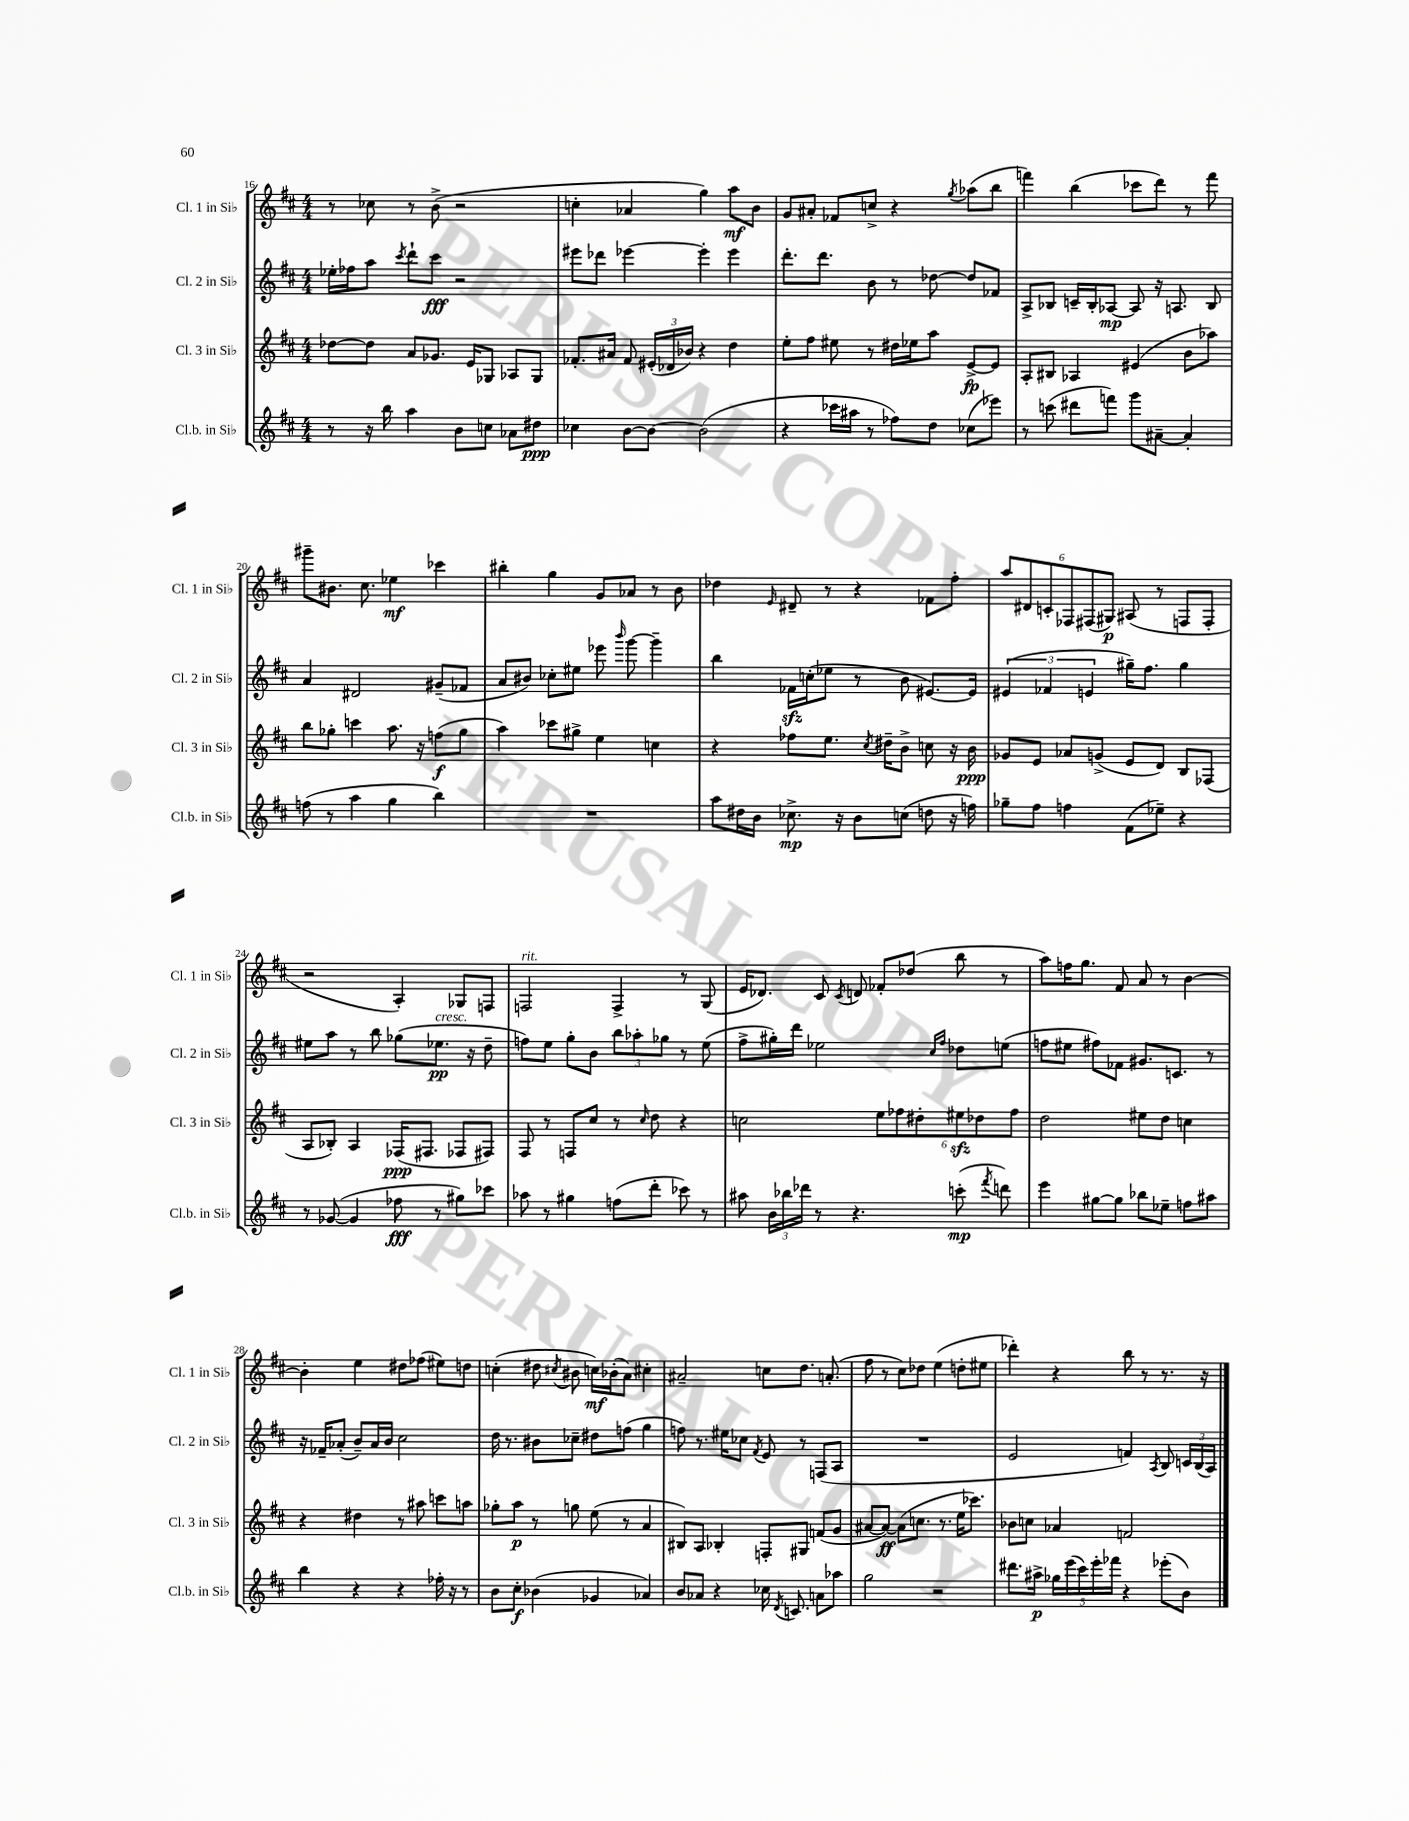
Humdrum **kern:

**kern	**kern	**kern	**kern
*staff4	*staff3	*staff2	*staff1
*clefG2	*clefG2	*clefG2	*clefG2
*k[f#c#]	*k[f#c#]	*k[f#c#]	*k[f#c#]
*M4/4	*M4/4	*M4/4	*M4/4
8r	[8dd-\L	16ee-'\LL	8r
.	.	16ff-\J	.
16r	8dd-\]J	8aa\J	8cc-\
16bb\	.	.	.
.	.	8qccc#/	.
4aa\	8a/L	8ddd`\L	8r
.	8.g-/J	8ccc#\J	(8b^\
8b\L	.	2r	2r
.	16e/LK	.	.
8cc\J	8G-/J	.	.
8a-\L	8A-/L	.	.
8dd#\J	8G-/J	.	.
=	=	=	=
4cc-\	8.f-'/L	8eee#\L	4cc'\
.	.	8ddd-\J	.
.	16a#/Jk	.	.
[8b\L	8f-/	[4eee-\	4a-/
8b\_J	(24e#'/LL	.	.
.	24d-/	.	.
.	24b-/JJ)	.	.
(2b\]	4r	4eee-'\]	4gg\)
.	4dd\	4eee-\	8aa\L
.	.	.	8b\J
=	=	=	=
4r	8ee'\L	8.ddd'\L	8g/L
.	8ff#\J	.	8a#'/J
.	.	8.ddd\J	.
16ccc-\LL	8ee#\	.	8f-/L
16aa#\JJ	.	.	.
8r	8r	8b\	8cc^/J
8ff-\L)	16dd#\LL	8r	4r
.	16ee-\J	.	.
8dd\J	8aa\J	[8dd-\	.
.	.	.	8qgg/
(8cc-\L	[8e^/L	8dd-/]L	(8aa-\L
8eee-\J)	8e/]J	8f-/J	8bb\J
=	=	=	=
8r	8A'/L	8A^/L	4fff\)
(8ccc\	8B#/J	8B-/J	.
8ddd#\L	4A-/	16c~/LL	(4bb\
.	.	16B-'/J	.
8fff\J)	.	[8A-/J	.
8ggg\L	(4e#/	8A-/]	8ccc-\L
[8a#~\J	.	16r	8ddd\J)
.	.	8.A/	.
4a#'/]	8b\L	.	8r
.	8aa-\J)	8B-/	8fff\
=	=	=	=
(8ff\	8bb\L	4a/	8ggg#~\L
8r	8gg-'\J	.	8.b#\J
4aa\	4ccc\	2d#/	.
.	.	.	8.cc#\
4gg\	8.aa\	.	4ee-\
.	16r	.	.
4bb\)	(8ff\L	(8g#~/L	4ccc-\
.	8gg-\J	8f-/J	.
=	=	=	=
1r	4aa\)	8a/L	4bb#'\
.	.	8b#/J)	.
.	8ccc-\L	8cc-'\L	4gg\
.	8gg#^\J	8ee#\J	.
.	4ee\	8eee-\	8g/L
.	.	16qqbbb/	.
.	.	[8ggg\	8a-/J
.	4cc\	4ggg~\]	8r
.	.	.	8b\
=	=	=	=
8aa\L	4r	4bb\	4dd-\
16dd#\L	.	.	.
16b\JJ	.	.	.
.	.	.	16qqe/
8.cc-^\	8ff-\L	16f-\LL	8d#~/
.	.	(16cc'\J	.
.	8.ee\J	8ee-\J	8r
16r	.	.	.
8b\L	.	8r	4r
.	8qcc#/	.	.
.	16dd#~\LK	.	.
(8cc\J	8b^\J	8b\	.
8dd\	8cc\	[8.e#/L)	8f-\L
16r	16r	.	8ff#'\J
16ff\)	16b\	16e#/]Jk	.
=	=	=	=
8gg-~\L	8g-/L	(6e#/	12aa/L
.	.	.	12d#/
8ff#\J	8e/J	.	.
.	.	6f-/	12c'/
4ff\	8a-/L	.	12F-/
.	.	6e/	(12F#/
.	(8g^/J	.	.
.	.	.	12G#/J)
(8f#\L	8e/L	16gg#~\LK)	(8A#/
.	.	8.ff#\J	.
8ee-~\J)	8d/J)	.	8r
4r	8B/L	4gg#\	8F/L
.	(8F-/J	.	8F'/J
=	=	=	=
8r	8A/L	8ee#\L	2r
([8g-/	8B-'/J)	8aa\J	.
4g-/]	4A/	8r	.
.	.	8bb\	.
8ff-\	(16F-/LK	(8gg-\L	4A'/)
.	8.F#/J	.	.
8r	.	8.ee-\J	.
8gg#\L)	8F-/L	.	8G-/L
.	.	16r	.
8ccc-\J	8F#/J)	8dd~\	8F/J
=	=	=	=
8aa-\	8F#/	8ff\L)	2F/
8r	8r	8ee\J	.
4gg#\	8F/L	8gg'\L	.
.	8cc#/J	8b\J	.
(8ff\L	8r	12bb\L	4F^/
.	.	12aa-'\	.
.	16qqcc#/	.	.
8ddd'\J	8dd\	.	.
.	.	12gg-\J	.
8ccc-\)	4r	8r	8r
8r	.	(8ee\	(8G/
=	=	=	=
8aa#\	2cc\	8ff#^\L	16e/LK
.	.	.	8.d-/J)
24b\LL	.	16gg#'\L)	.
24bb-\	.	.	.
.	.	16ddd\JJ	.
24ddd-\JJ	.	.	.
8r	.	2ee-\	8c#/
.	.	.	8qc#/
4.r	.	.	8d/
.	12ee\L	.	8f-'/L
.	12ff-\	.	.
.	.	.	(8dd-/J
.	12dd#'\	.	.
.	.	16qqcc#/LL	.
.	.	16qqff#/JJ	.
(8ccc'\	12ee#\	8dd-\L	8bb\
.	12dd-\	.	.
8qfff#/	.	.	.
8ddd\)	.	(8ee\J	8r
.	12ff-\J	.	.
=	=	=	=
4eee\	2dd\	8ff\L	8aa\L)
.	.	8ee#\J	16ff\K
.	.	.	8.gg\J
[8gg#\L	.	8ff#\L)	.
8gg#\]J	.	8f-\J	8f#/
8bb-\L	8ee#\L	8.g#/L	8a/
8ee-~\J	8dd\J	.	8r
.	.	8.c/J	.
8ff\L	4cc\	.	[4b\
8aa#\J	.	8r	.
=	=	=	=
4bb\	4r	16r	4b'\]
.	.	16f-~/LK	.
.	.	(8a-'/J	.
4r	4dd#\	8b~/L)	4ee\
.	.	16a-/L	.
.	.	16b/JJ	.
4r	8r	2cc#\	8dd#\L
.	8aa#\	.	(8ff-\J
16ff-'\	8ccc\L	.	8ee#\L)
16r	.	.	.
8r	8aa\J	.	8dd\J
=	=	=	=
8b\L	8gg-'\L	16dd\	(4cc'\
.	.	8.r	.
8cc#'\J	8aa\J	.	.
(4b-\	8r	8b#\L	8dd#\
.	.	.	8qcc#/
.	8gg\	8cc-~\J	8b#\
4g-/	(8ee\	8dd#\L	16cc\LL)
.	.	.	(16b-'\J
.	8r	(8ff\J	8a\J)
4a-/)	4a/	4gg\	4cc#'\
=	=	=	=
8b/L	8B#/L)	8ff\)	2a#~/
8a-/J	8A/J	8.r	.
4r	4B-'/	.	.
.	.	16ee#\LK	.
.	.	8cc-\J	.
.	.	8qf#/	.
16cc-\	8F'/L	8e/	8cc\L
8qd/	.	.	.
8.c/	.	.	.
.	8G#/J	8r	8.dd\J
8a\L	(8f/L	(8F/L	.
.	.	.	(8.a'/
8aa-\J	8g/J	8A/J	.
=	=	=	=
2gg\	[8a#/L	1r	8ff#\
.	8a#/_J)	.	8r
.	(8a#\]L	.	8cc#\L)
.	8.cc\J	.	8dd-\J
2r	.	.	(4ee\
.	8.r	.	.
.	16ee\LK	.	8dd'\L
.	8.ccc-\J)	.	.
.	.	.	8ee#\J
=	=	=	=
8.ddd#\L	8b-\L	2e/	4ddd-'\)
.	8cc\J	.	.
16aa#^\Jk	.	.	.
20gg-\LL	4a-/	.	4r
(20eee\	.	.	.
20ccc#\)	.	.	.
20eee'\	.	.	.
20fff-\JJ	.	.	.
4r	2f/	4f/)	8bb\
.	.	.	8r
.	.	8qA/	.
(8eee-'\L	.	8B/	8.r
8b\J)	.	24c/LL	.
.	.	(24B/	.
.	.	.	16r
.	.	24A/JJ)	.
==	==	==	==
*-	*-	*-	*-
